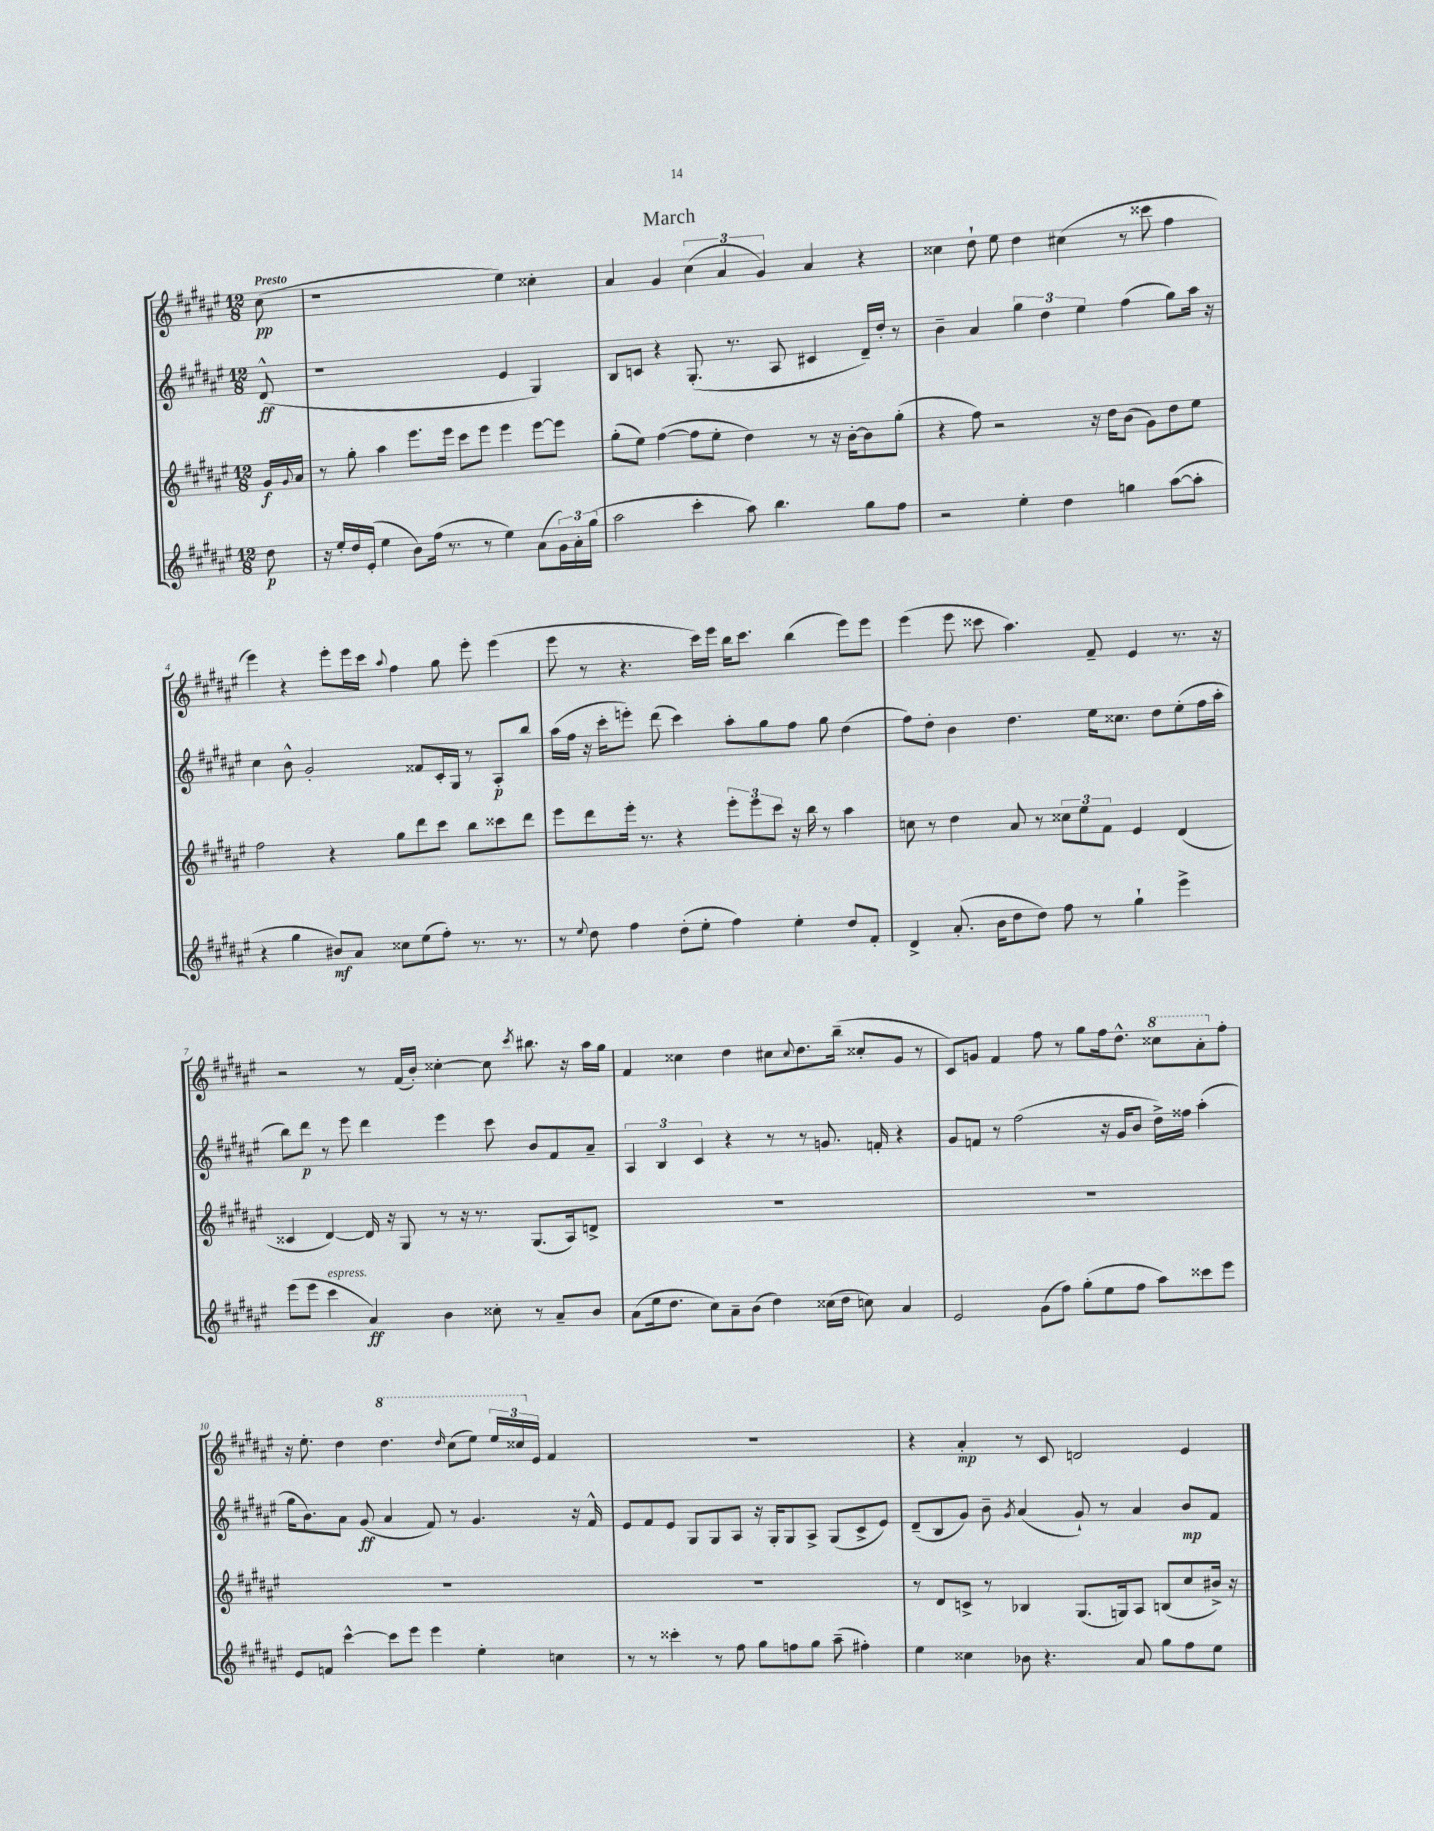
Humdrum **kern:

**kern	**kern	**kern	**kern
*staff4	*staff3	*staff2	*staff1
*clefG2	*clefG2	*clefG2	*clefG2
*k[f#c#g#d#a#e#]	*k[f#c#g#d#a#e#]	*k[f#c#g#d#a#e#]	*k[f#c#g#d#a#e#]
*M12/8	*M12/8	*M12/8	*M12/8
8dd#	16g#	(8d#^^	(8cc#
.	8qqg#	.	.
.	16a#	.	.
=	=	=	=
16r	8r	1r	1r
16ee#'	.	.	.
16dd#	8gg#'	.	.
(16e#'	.	.	.
4ee#	4aa#	.	.
8b)	8.eee#	.	.
(16ff#	.	.	.
8.r	16eee#	.	.
.	8ccc#	.	.
8r	8eee#	.	.
4ee#)	4eee#	4e#	4ee#)
(8a#	[8eee#	4G#)	4cc##'
24g#)	8eee#]	.	.
24a#'	.	.	.
(24gg#	.	.	.
=	=	=	=
2aa#	(8gg#'	8B	4a#
.	8ee#)	8c	.
.	([4ff#	4r	4g#
4ccc#'	8ff#]	(8.G#'	(6cc#
.	8ee#'	.	.
.	.	.	6a#
.	.	8.r	.
8aa#)	4dd#)	.	.
.	.	.	6g#)
4.bb	.	8A#	.
.	8r	4c#	4a#
.	16r	.	.
.	[16b'	.	.
8gg#	8b]	16d#~)	4r
.	.	16dd#'	.
8ff#	(8gg#'	8r	.
=	=	=	=
2r	4r	4b~	4cc##
.	8ff#)	4a#	8dd#`
.	2r	.	8ee#
4ee#'	.	6gg#	4dd#
.	.	6dd#	.
4dd#	.	.	(4cc#
.	.	6ee#	.
.	16r	.	.
.	16dd#	.	.
4gg	(8b	(4ff#	8r
.	8g#)	.	8ccc##
([8aa#	8dd#	8gg#)	4ff#
8aa#']	8ee#	16aa#	.
.	.	16r	.
=	=	=	=
4r	2ff#	4cc#	4eee#)
4gg#	.	8b^^	4r
.	.	2g#'	.
8b#)	4r	.	8eee#'
8a#	.	.	16eee#
.	.	.	16ccc#
.	.	.	8qqaa#
8cc##	8gg#	.	4ff#
(8ee#	8ddd#	8f##	.
8ff#')	8ccc#	16c#'	8gg#
.	.	16G#	.
8.r	8bb	8r	8eee#'
.	8ccc##	8A#'	(4eee#
8.r	.	.	.
.	8ddd#	8bb	.
=	=	=	=
8r	8eee#	(16aa#	8eee#
.	.	16ff#	.
8qqee#	.	.	.
8dd#	8ddd#	16r	8r
.	.	16ccc#'	.
4ff#	16eee#'	8eee')	4.r
.	8.r	.	.
.	.	(8ddd#	.
(8dd#'	4r	4ccc#)	.
8ee#'	.	.	16ccc#)
.	.	.	16eee#
4ff#)	12eee#'	8aa#'	16bb
.	.	.	8.ccc#
.	12eee#	.	.
.	.	8gg#	.
.	12ccc#	.	.
4ee#'	16r	8ff#	(4bb
.	16bb	.	.
.	8r	8gg#	.
8dd#	4aa#	(4dd#	8eee#)
8f#'	.	.	8eee#
=	=	=	=
4d#^	8cc	8ff#)	(4eee#
.	8r	8dd#'	.
(8.a#'	4dd#	4b	8eee#
.	.	.	8ccc##
16b	.	.	.
8dd#	8a#	4.dd#	4.aa#)
8dd#)	8r	.	.
8ff#	12cc##	.	.
.	12ee#	.	.
8r	.	16ee#	8f#~
.	12f#	.	.
.	.	8.cc##	.
4gg#`	4e#	.	4e#
.	.	8dd#	.
4eee#^	(4d#	(8ee#'	8.r
.	.	16ff#	.
.	.	16aa#'	16r
=	=	=	=
(8eee#	4c##	8bb)	2r
8eee#	.	8ddd#	.
4ccc#	[4d#)	8r	.
.	.	8eee#	.
4a#)	16d#]	4ddd#	8r
.	16r	.	.
.	8G#	.	(16f#
.	.	.	16b')
4b	8r	4eee#	[4cc##'
.	16r	.	.
.	8.r	.	.
8cc##'	.	8ccc#	8cc##]
.	.	.	8qccc#
8r	(8.G#	8b	8.bb#
8a#~	.	8f#	.
.	16A#)	.	16r
8b	8d^	8a#~	16aa#
.	.	.	16gg#
=	=	=	=
(8a#	1.r	6A#	4f#
16ee#	.	.	.
.	.	6B	.
8.dd#	.	.	.
.	.	.	4cc##
.	.	6c#	.
8cc#)	.	.	.
8a#~	.	4r	4dd#
(8b	.	.	.
4dd#)	.	8r	8cc#
.	.	.	8qqcc#
.	.	8r	8.dd#
(16cc##	.	8.g	.
16dd#	.	.	(16bb~
8cc)	.	.	8cc##'
.	.	16f'	.
4a#	.	4r	8g#
.	.	.	8r
=	=	=	=
2e#	1.r	8g#	8c#)
.	.	8f	8g
.	.	8r	4f#
.	.	(2ff#	.
(8g#	.	.	8ff#
8ff#)	.	.	8r
(8gg#'	.	.	8gg#
8ee#	.	16r	16ff#
.	.	16g#	8.dd#^^
8ff#	.	8b	.
8aa#)	.	16dd#^)	8ccc##
.	.	16ff##	.
8ccc##	.	(4aa#'	8aa#'
8eee#	.	.	8ff#'
=	=	=	=
8e#	1.r	16gg#	16r
.	.	8.b)	8.ee#'
8f	.	.	.
[4ccc#^^	.	8a#	4dd#
.	.	(8g#	.
8ccc#]	.	4a#	4.ddd#
8eee#	.	.	.
4eee#	.	8f#)	.
.	.	.	16qqddd#
.	.	8r	(8ccc#
4ee#'	.	4.g#	8eee#)
.	.	.	24eee#
.	.	.	24ccc##
.	.	.	24e#
4cc	.	.	4f#
.	.	16r	.
.	.	16f#^^	.
=	=	=	=
8r	1.r	8e#	1.r
8r	.	8f#	.
4ccc##'	.	8e#	.
.	.	8G#	.
8r	.	8G#	.
8ff#	.	8A#	.
8gg#	.	16r	.
.	.	16G#'	.
8ff	.	8G#	.
8gg#	.	8A#^	.
(8aa#~	.	(8G#	.
4ff#')	.	8c#^	.
.	.	8e#)	.
=	=	=	=
4ee#	8r	(8d#~	4r
.	8d#	8B	.
4cc##	8c^	8g#)	4a#'
.	8r	8b~	.
.	.	8qg#	.
8b-	4B-	(4a#	8r
4.r	.	.	8c#
.	(8.G#	8g#`)	2d
.	.	8r	.
.	16G)	.	.
8a#	8A#	4a#	.
8gg#	(8B	.	.
8ff#	8cc#	8b	4e#
8ee#	16b#^)	8f#	.
.	16r	.	.
==	==	==	==
*-	*-	*-	*-
